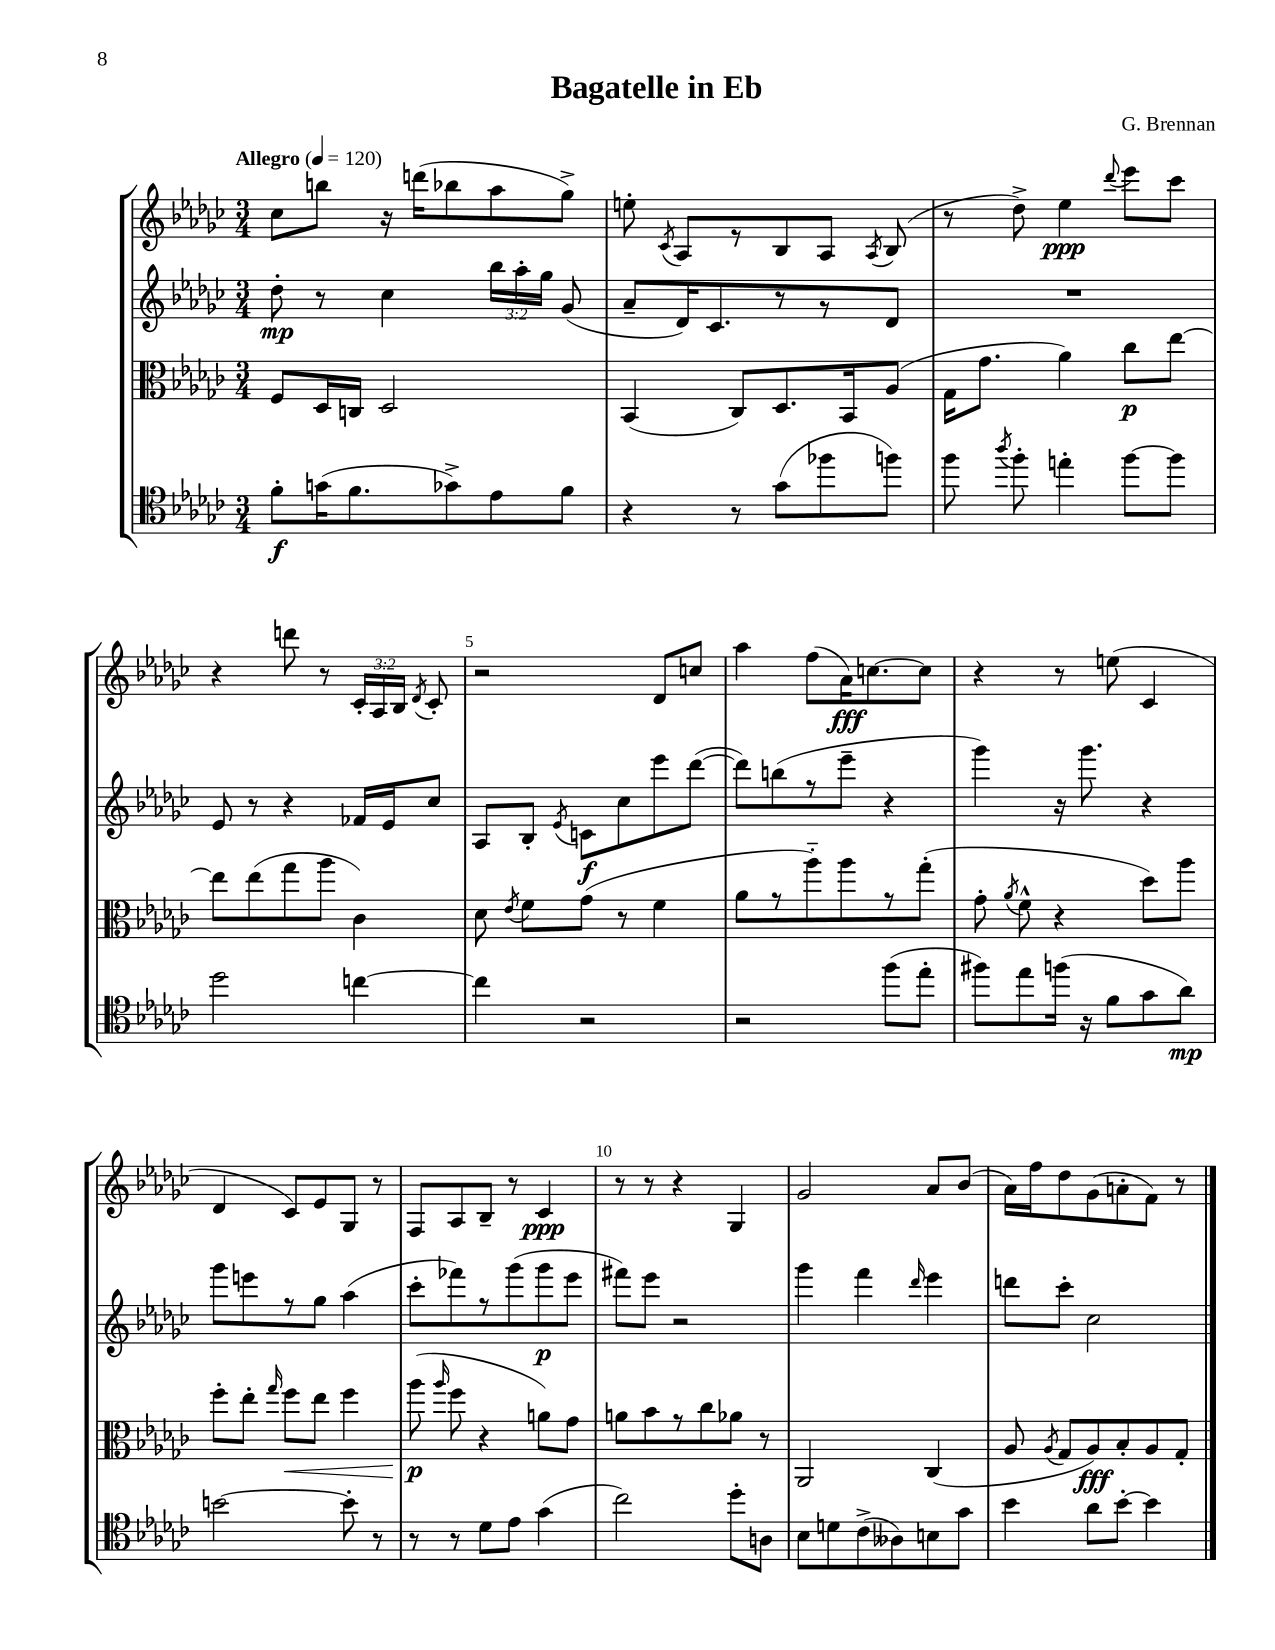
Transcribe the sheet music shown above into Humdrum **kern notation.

**kern	**kern	**kern	**kern
*staff4	*staff3	*staff2	*staff1
*clefC4	*clefC3	*clefG2	*clefG2
*k[b-e-a-d-g-c-]	*k[b-e-a-d-g-c-]	*k[b-e-a-d-g-c-]	*k[b-e-a-d-g-c-]
*M3/4	*M3/4	*M3/4	*M3/4
*MM120	*MM120	*MM120	*MM120
8f'	8F	8dd-'	8cc-
(16g	16D-	8r	8bb
8.f	16C	.	.
.	2D-	4cc-	16r
.	.	.	(16ddd
8g-^)	.	.	8bb-
8e-	.	24bb-	8aa-
.	.	24aa-'	.
.	.	24gg-	.
8f	.	(8g-	8gg-^)
=	=	=	=
4r	(4BB-	8a-~	8ee'
.	.	.	8qc-
.	.	16d-)	8A-
.	.	8.c-	.
8r	8C-)	.	8r
(8g-	8.D-	8r	8B-
8ff-	.	8r	8A-
.	16BB-	.	.
.	.	.	8qA-
8ff)	(8A-	8d-	(8B-
=	=	=	=
8ff	16G-	2.r	8r
.	8.g-	.	.
8qaa-	.	.	.
8ff'	.	.	8dd-^)
4ee'	4a-)	.	4ee-
.	.	.	8qqddd-
[8ff	8cc-	.	8eee-
8ff]	[8ee-	.	8ccc-
=	=	=	=
2dd-	8ee-]	8e-	4r
.	(8ee-	8r	.
.	8gg-	4r	8ddd
.	8aa-	.	8r
[4cc	4c-)	16f-	24c-'
.	.	.	24A-
.	.	16e-	.
.	.	.	24B-
.	.	.	8qd-
.	.	8cc-	8c-'
=	=	=	=
4cc]	8d-	8A-	2r
.	8qe-	.	.
.	8f	8B-'	.
.	.	8qe-	.
2r	(8g-	8c	.
.	8r	8cc-	.
.	4f	8eee-	8d-
.	.	([8ddd-	8cc
=	=	=	=
2r	8a-	8ddd-])	4aa-
.	8r	(8bb	.
.	8aa-'~)	8r	(8ff
.	8aa-	8eee-~	16a-)
.	.	.	[8.cc
(8ff	8r	4r	.
8ee-'	(8gg-'	.	8cc]
=	=	=	=
8ff#)	8g-'	4ggg-)	4r
.	8qa-	.	.
8ee-	8f^^	.	.
(16ff	4r	16r	8r
16r	.	8.ggg-	.
8f	.	.	(8ee
8g-	8dd-)	4r	4c-
8a-)	8aa-	.	.
=	=	=	=
[2b	8ff'	8ggg-	4d-
.	8ee-'	8eee	.
.	16qqgg-	.	.
.	8ff	8r	8c-)
.	8ee-	8gg-	8e-
8b']	4ff	(4aa-	8G-
8r	.	.	8r
=	=	=	=
8r	(8aa-	8ccc-'	8F
.	16qqaa-	.	.
8r	8ff	8fff-)	8A-
8d-	4r	8r	8B-~
8e-	.	(8ggg-	8r
(4g-	8a)	8ggg-	4c-
.	8g-	8eee-	.
=	=	=	=
2cc-)	8a	8fff#)	8r
.	8b-	8eee-	8r
.	8r	2r	4r
.	8cc-	.	.
8dd-'	8a-	.	4G-
8A	8r	.	.
=	=	=	=
8B-	2AA-	4ggg-	2g-
8d	.	.	.
(8c-^	.	4fff	.
8A--)	.	.	.
.	.	16qqddd-	.
8B	(4C-	4eee-	8a-
8g-	.	.	(8b-
=	=	=	=
4b-	8A-	8ddd	16a-)
.	.	.	16ff
.	8qA-	.	.
.	8G-	8ccc-'	8dd-
8a-	8A-)	2cc-	(8g-
[8b-'	8B-'	.	8a'
4b-]	8A-	.	8f)
.	8G-'	.	8r
==	==	==	==
*-	*-	*-	*-
